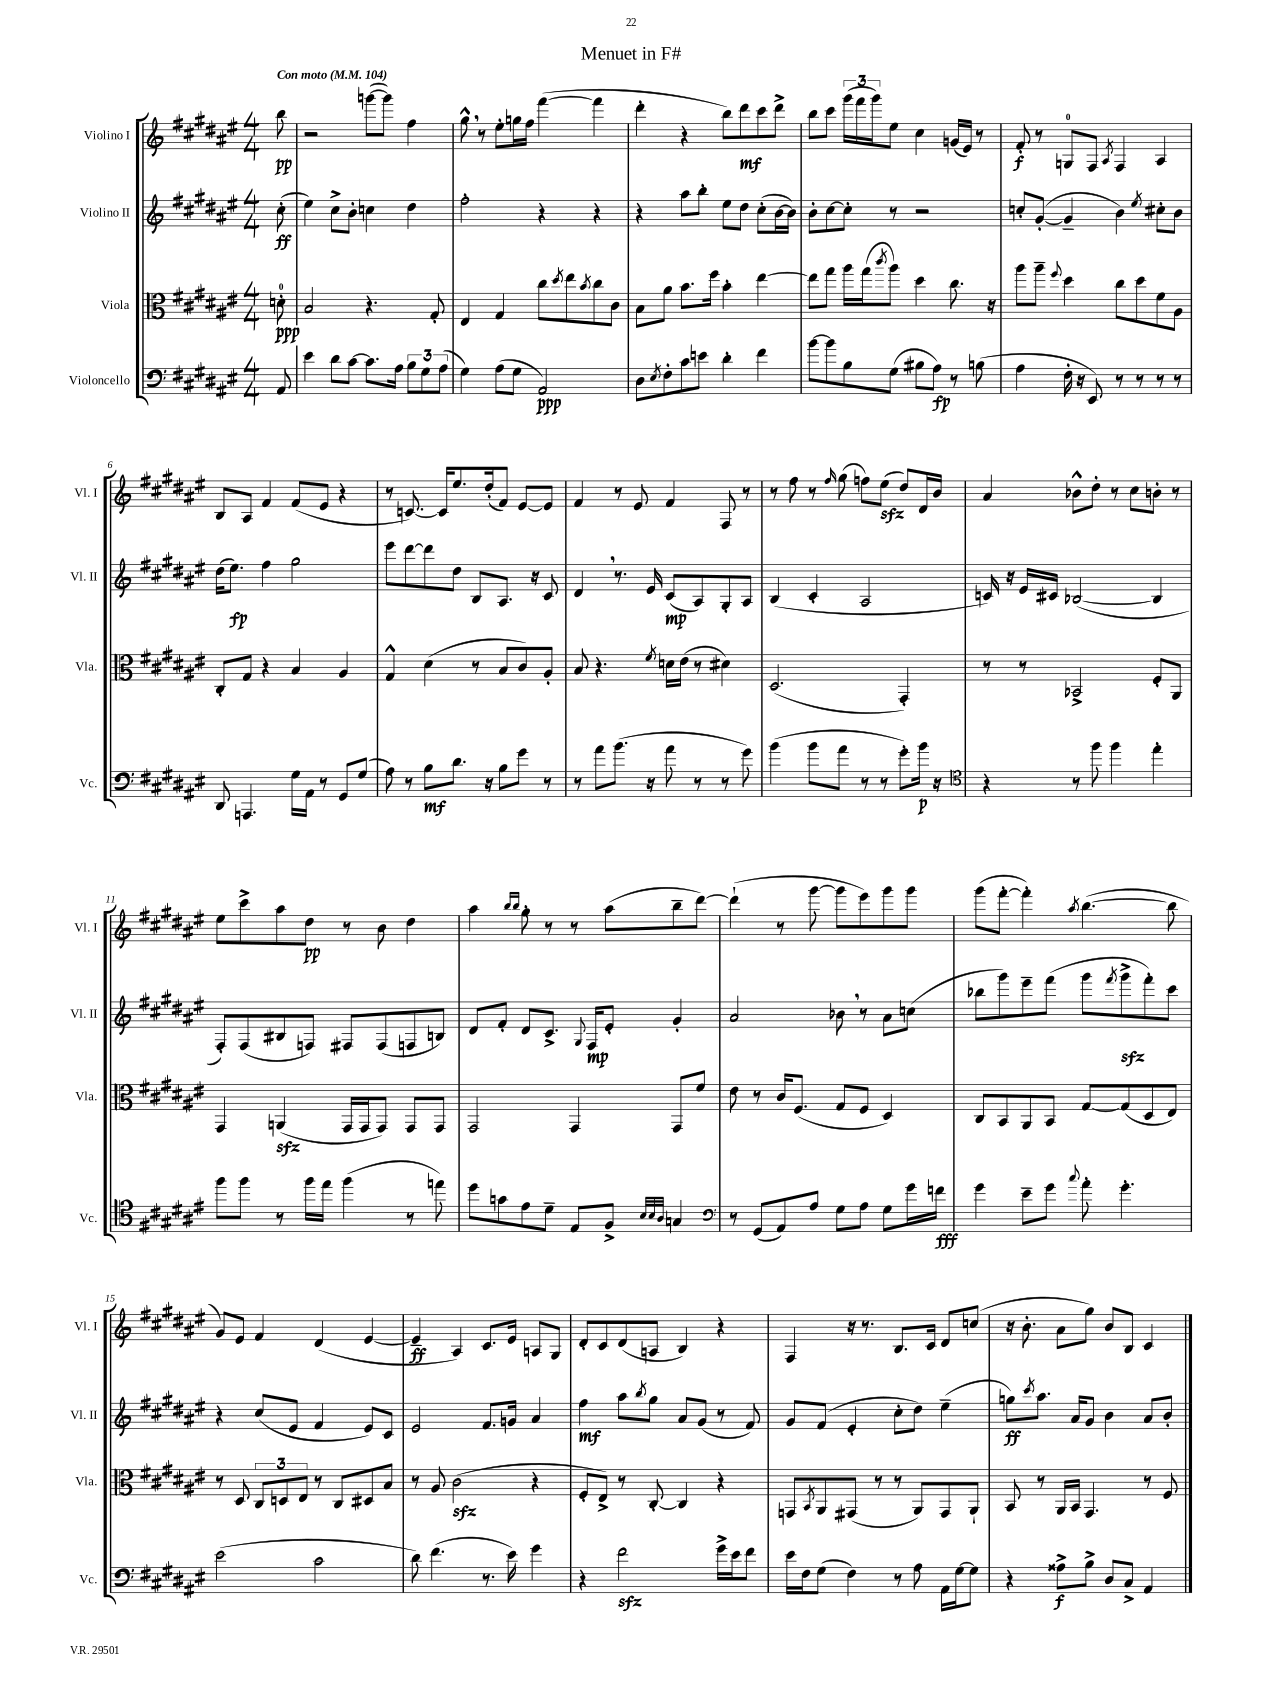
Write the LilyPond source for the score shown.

\header { title = "Menuet in F#" }
<<
\new StaffGroup <<
\new Staff = "s0" \with { instrumentName = "Violino I" shortInstrumentName = "Vl. I" } {
    \clef treble \key fis \major \numericTimeSignature \time 4/4 \partial 8 \tempo "Con moto" 4 = 104
    b''8\pp |
    r2 g'''8~( g'''8) fis''4 |
    gis''8-^ \breathe r8 eis''8-. g''16 fis''16 fis'''4~( fis'''4 |
    dis'''4-. r4 b''8) dis'''8\mf cis'''8 dis'''8-> |
    b''8 cis'''8 \tuplet 3/2 { gis'''16( fis'''16 gis'''16) } eis''8 cis''4 g'16( eis'16) r8 |
    fis'8-.\f r8 g8-0 fis8 \acciaccatura { ais8 } fis4 ais4 |
    b8 ais8 fis'4 fis'8( eis'8 r4 |
    r8 c'8.~) c'16 eis''8. dis''16-.( fis'8) eis'8~ eis'8 |
    fis'4 r8 eis'8 fis'4 fis8 r8 |
    r8 fis''8 r8 \grace { fis''16 } gis''8( f''8) eis''8\sfz( dis''8) dis'16 b'16 |
    ais'4 bes'8-^ dis''8-. r8 cis''8 b'8-. r8 |
    eis''8 cis'''8-> ais''8 dis''8\pp r8 b'8 dis''4 |
    ais''4 \grace { b''16 b''16 } gis''8-. r8 r8 ais''8( b''8-- dis'''8~) |
    dis'''4-!( r8 gis'''8~ gis'''8 eis'''8) gis'''8 gis'''8 |
    gis'''8( fis'''8~-. fis'''4-.) \acciaccatura { ais''8 } b''4.~( b''8 |
    gis'8) eis'8 fis'4 dis'4( eis'4~ |
    eis'4--\ff ais4) cis'8. eis'16 a8 gis8 |
    dis'8-. cis'8 dis'8( a8 b4) r4 |
    fis4 r16 r8. b8. cis'16 dis'8 c''8( |
    r16 b'8.-. ais'8 gis''8) b'8 b8 cis'4 \bar "|." |
}
\new Staff = "s1" \with { instrumentName = "Violino II" shortInstrumentName = "Vl. II" } {
    \clef treble \key fis \major \numericTimeSignature \time 4/4 \partial 8
    cis''8-.\ff( |
    eis''4) cis''8-> b'8-. c''4 dis''4 |
    fis''2-. r4 r4 |
    r4 ais''8 b''8-. eis''8 dis''8 cis''8-.( b'16~ b'16) |
    b'8-. cis''8~ cis''8-. r8 r2 |
    c''8-. gis'8~-.( gis'4-- b'4) \acciaccatura { eis''8 } cis''8-. b'8 |
    dis''16( eis''8.\fp) fis''4 gis''2 |
    eis'''8 dis'''8~ dis'''8 dis''8 b8 ais8. r16 cis'8 |
    dis'4 \breathe r8. eis'16 cis'8\mp( ais8) gis8-. ais8 |
    b4( cis'4-. ais2 |
    c'16) r16 eis'16 cis'16 bes2~( bes4 |
    fis8-.) fis8( bis8 f8) fis8 fis8( f8 b8) |
    dis'8 fis'8-. dis'8 cis'8.-> \appoggiatura { gis8 } fis16\mp eis'8-. gis'4-. |
    ais'2 bes'8 \breathe r8 ais'8 c''8( |
    bes''8 gis'''8) eis'''8-- fis'''8( gis'''8 \acciaccatura { fis'''8 } gis'''8->\sfz fis'''8-.) cis'''8 |
    r4 cis''8( eis'8 fis'4 eis'8) cis'8 |
    eis'2 fis'8. g'16 ais'4 |
    fis''4\mf ais''8 \acciaccatura { b''8 } gis''8 ais'8 gis'8( r8 fis'8) |
    gis'8 fis'8( eis'4-. cis''8-. dis''8) eis''4--( |
    g''8\ff) \acciaccatura { cis'''8 } ais''8. ais'16 gis'8 b'4 ais'8 b'8-. \bar "|." |
}
\new Staff = "s2" \with { instrumentName = "Viola" shortInstrumentName = "Vla." } {
    \clef alto \key fis \major \numericTimeSignature \time 4/4 \partial 8
    d'8-0-.\ppp |
    b2 r4. gis8-. |
    eis4 gis4 cis''8 \acciaccatura { dis''8 } eis''8 \acciaccatura { b'8 } cis''8 cis'8 |
    b8 ais'8 b'8. fis''16 b'4-. eis''4~ |
    eis''8 gis''8 ais''16 gis''16( \acciaccatura { cis'''8 } ais''8) dis''4 cis''8. r16 |
    ais''8 ais''8-- \appoggiatura { fis''8 } dis''4 cis''8 dis''8 fis'8 ais8 |
    cis8-. gis8 r4 b4 ais4 |
    gis4-^ dis'4( r8 b8 cis'8) ais8-. |
    b8 r4. \acciaccatura { fis'8 } d'16 eis'16( r8 dis'4) |
    dis2.( gis,4-.) |
    r8 r8 bes,2-> fis8-. ais,8 |
    gis,4 a,4\sfz( gis,16 gis,16 gis,8) gis,8 gis,8 |
    gis,2 gis,4 gis,8 fis'8 |
    eis'8 r8 cis'16 fis8.( gis8 fis8 dis4) |
    cis8 b,8 ais,8 b,8 gis8~ gis8( dis8 eis8) |
    r8 dis8 \tuplet 3/2 { cis8 d8 eis8 } r8 cis8 dis8 b8 |
    r8 ais8 cis'2\sfz( r4 |
    fis8-. eis8->) r8 cis8~-. cis4 r4 |
    g,8 \acciaccatura { b,8 } ais,8 gis,8( r8 r8 ais,8) gis,8 ais,8-! |
    b,8 r8 ais,16 b,16 gis,4. r8 fis8 \bar "|." |
}
\new Staff = "s3" \with { instrumentName = "Violoncello" shortInstrumentName = "Vc." } {
    \clef bass \key fis \major \numericTimeSignature \time 4/4 \partial 8
    ais,8 |
    eis'4 dis'8 cis'8~ cis'8. ais16 \tuplet 3/2 { b8 gis8 ais8( } |
    gis4) ais8( gis8 ais,2\ppp) |
    dis8 \acciaccatura { eis8 } fis8-. cis'8 e'8 dis'4-. fis'4 |
    b'8~ b'8 b8 gis8( bis8 ais8\fp) r8 b8( |
    ais4 fis16-. r16 eis,8) r8 r8 r8 r8 |
    dis,8 a,,4. gis16 ais,16 r8 gis,8 gis8( |
    ais8) r8 b8\mf dis'8. r16 b8 gis'8 r8 |
    r8 ais'8 b'8.( r16 ais'8 r8 r8 gis'8) |
    b'4( b'8 ais'8 r8 r8 gis'8-.) b'16\p r16 |
    \clef tenor r4 r8 fis''8 fis''4 eis''4-. |
    fis''8 fis''8 r8 fis''16 eis''16 fis''4( r8 e''8) |
    dis''8 g'8 eis'8 dis'8-- eis8 fis8-> \grace { b32 b32 ais32 } g4 |
    \clef bass r8 gis,8( ais,8) ais8 gis8 ais8 gis8 gis'16 f'16\fff |
    gis'4 eis'8-- gis'8 \appoggiatura { cis''8 } ais'8-. gis'4.-. |
    eis'2( cis'2 |
    dis'8) fis'4.( r8. eis'16) gis'4 |
    r4 fis'2\sfz gis'16-> eis'16 fis'8 |
    eis'16 fis16 gis8( fis4) r8 ais8 ais,16 gis16~ gis8 |
    r4 aisis8->\f b8-> dis8 cis8-> ais,4 \bar "|." |
}
>>
>>
